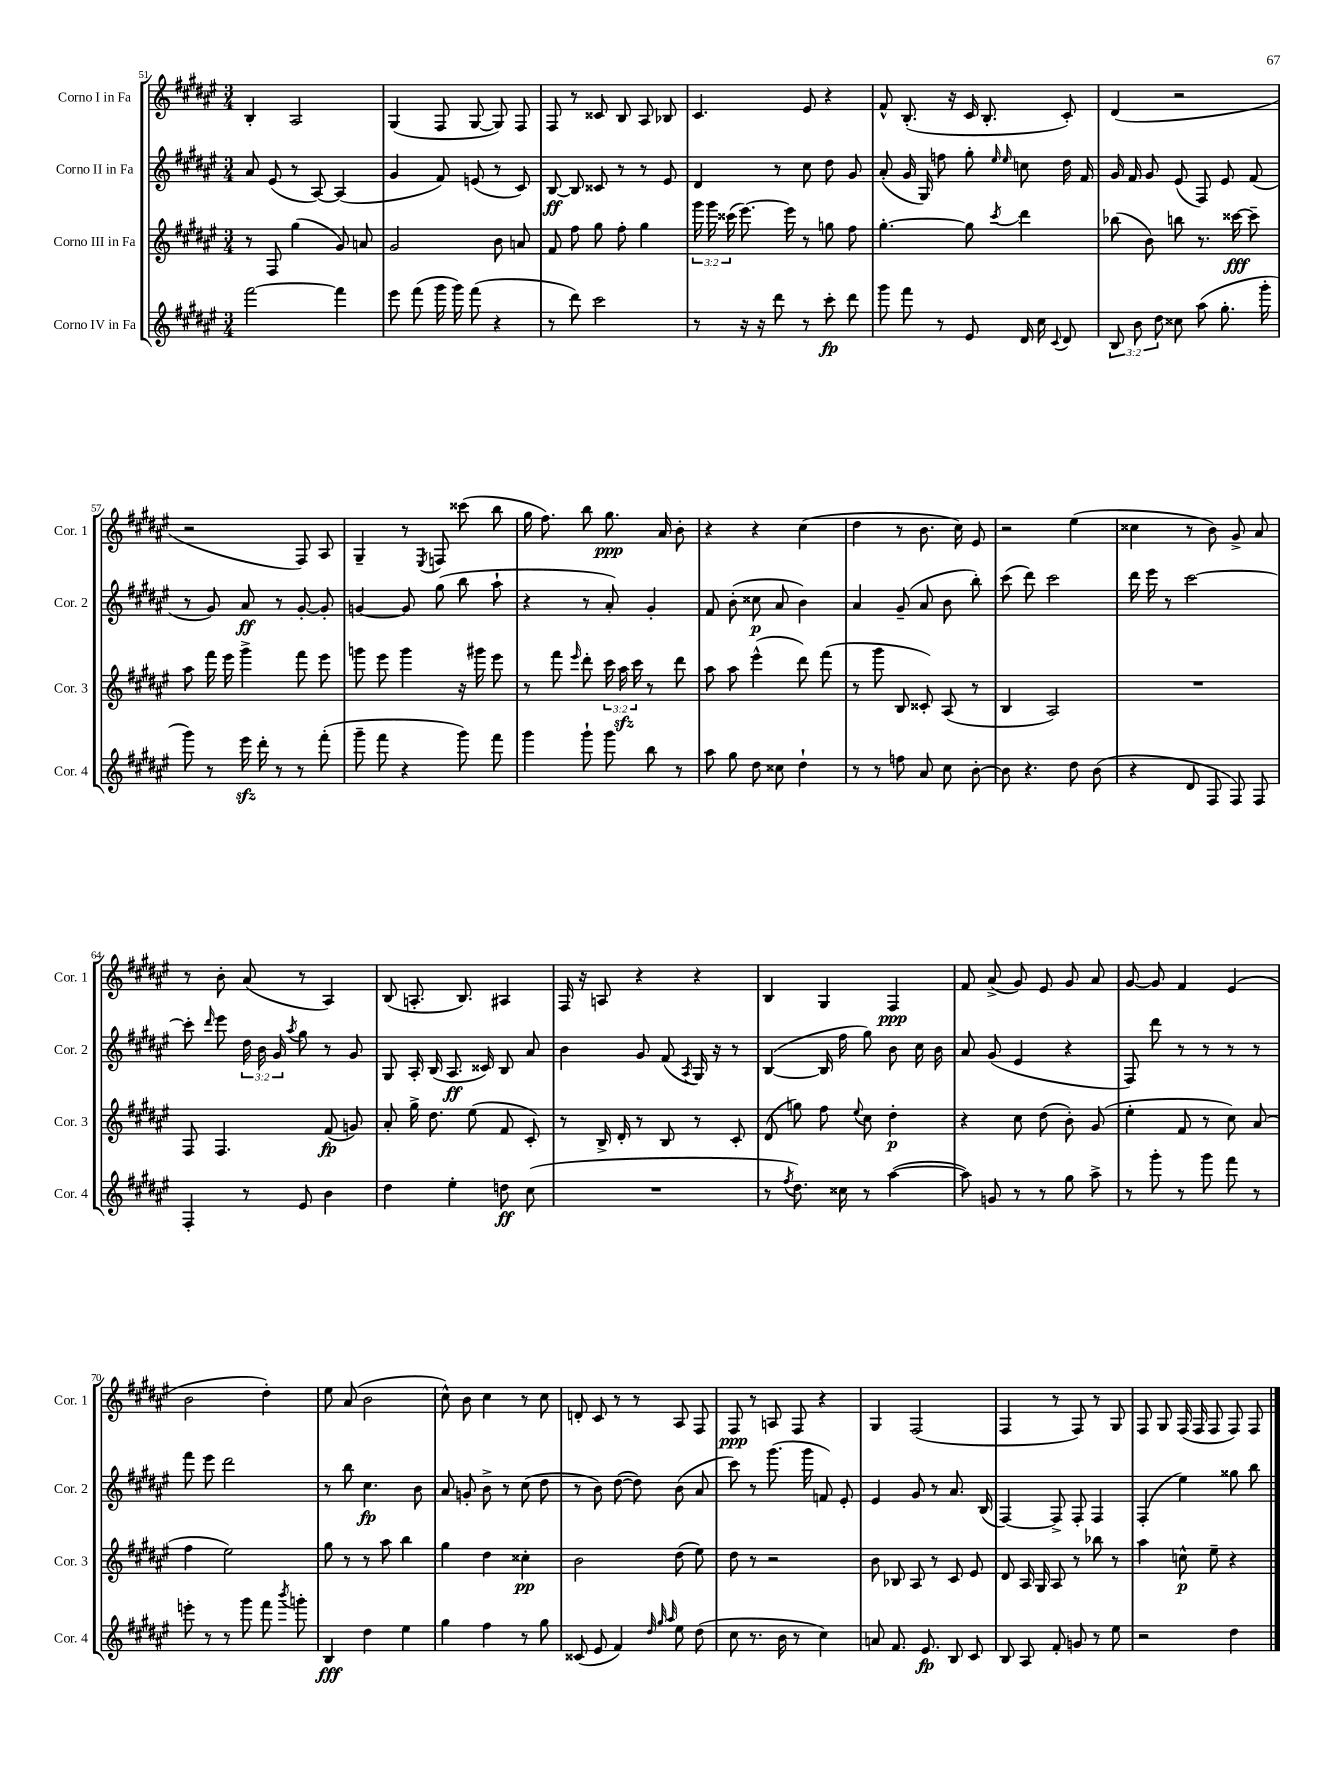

**kern	**dynam	**kern	**dynam	**kern	**dynam	**kern	**dynam
*part4	*part4	*part3	*part3	*part2	*part2	*part1	*part1
*staff4	*staff4	*staff3	*staff3	*staff2	*staff2	*staff1	*staff1
*I"Corno IV in Fa	*	*I"Corno III in Fa	*	*I"Corno II in Fa	*	*I"Corno I in Fa	*
*I'Cor. 4	*	*I'Cor. 3	*	*I'Cor. 2	*	*I'Cor. 1	*
*clefG2	*	*clefG2	*	*clefG2	*	*clefG2	*
*k[f#c#g#d#a#e#]	*	*k[f#c#g#d#a#e#]	*	*k[f#c#g#d#a#e#]	*	*k[f#c#g#d#a#e#]	*
*M3/4	*	*M3/4	*	*M3/4	*	*M3/4	*
=51	=51	=51	=51	=51	=51	=51	=51
[2fff#\	.	8r	.	8a#/	.	4B'/	.
.	.	8F#/	.	(8e#/	.	.	.
.	.	(4gg#\	.	8r	.	2A#/	.
.	.	.	.	[8A#/)	.	.	.
4fff#\]	.	8g#/)	.	(4A#/]	.	.	.
.	.	8an/	.	.	.	.	.
=52	=52	=52	=52	=52	=52	=52	=52
8eee#\	.	2g#/	.	4g#/	.	(4G#/	.
(8fff#\	.	.	.	.	.	.	.
16ggg#\	.	.	.	8f#/)	.	8F#/	.
16ggg#\)	.	.	.	.	.	.	.
(8fff#\	.	.	.	(8en/	.	[8G#/	.
4r	.	8b\	.	8r	.	8G#/])	.
.	.	8an/	.	8c#/)	.	8F#/	.
=53	=53	=53	=53	=53	=53	=53	=53
8r	.	8f#/	.	[8B/	ff	8F#/	.
8ddd#\)	.	8ff#\	.	8B/]	.	8r	.
2ccc#\	.	8gg#\	.	8c##X/	.	8c##X/	.
.	.	8ff#'\	.	8r	.	8B/	.
.	.	4gg#\	.	8r	.	8A#/	.
.	.	.	.	8e#/	.	8B-X/	.
=54	=54	=54	=54	=54	=54	=54	=54
8r	.	24ggg#\	.	4d#/	.	4.c#/	.
.	.	24ggg#\	.	.	.	.	.
.	.	(24ccc##X\	.	.	.	.	.
16r	.	[8.eee#\)	.	.	.	.	.
16r	.	.	.	.	.	.	.
8ddd#\	.	.	.	8r	.	.	.
.	.	16eee#\]	.	.	.	.	.
8r	.	8r	.	8cc#\	.	8e#/	.
8ccc#'\	fp	8ggn\	.	8dd#\	.	4r	.
8ddd#\	.	8ff#\	.	8g#/	.	.	.
=55	=55	=55	=55	=55	=55	=55	=55
8ggg#\	.	[4.gg#'\	.	(8a#'/	.	8f#^^/	.
8fff#\	.	.	.	16g#/	.	(8.B'/	.
.	.	.	.	16G#/)	.	.	.
8r	.	.	.	8ffn\	.	.	.
.	.	.	.	.	.	16r	.
8e#/	.	8gg#\]	.	8gg#'\	.	16c#/	.
.	.	.	.	.	.	8.B'/	.
.	.	.	.	16qqee#/	.	.	.
.	.	8qccc#/	.	16qqee#/	.	.	.
16d#/	.	4ddd#\	.	8ccn\	.	.	.
16cc#\	.	.	.	.	.	.	.
8qqc#/	.	.	.	.	.	.	.
8d#/	.	.	.	16dd#\	.	8c#'/)	.
.	.	.	.	16f#/	.	.	.
=56	=56	=56	=56	=56	=56	=56	=56
12B/	.	(8bb-X\	.	16g#/	.	(4d#/	.
.	.	.	.	16f#/	.	.	.
12b\	.	.	.	.	.	.	.
.	.	8b\)	.	8g#/	.	.	.
12dd#\	.	.	.	.	.	.	.
8cc##X\	.	8bbn\	.	(8e#/	.	2r	.
(8aa#\	.	8.r	.	8F#/)	.	.	.
8.gg#'\	.	.	.	8e#/	.	.	.
.	.	[16ccc##X\	fff	.	.	.	.
.	.	8ccc##~\]	.	(8f#/	.	.	.
16ggg#'\	.	.	.	.	.	.	.
!!LO:LB:g=z
=57	=57	=57	=57	=57	=57	=57	=57
8ggg#\)	.	8aa#\	.	8r	.	2r	.
8r	.	16fff#\	.	8g#/)	.	.	.
.	.	16eee#\	.	.	.	.	.
16eee#zz\	.	4ggg#^\	.	8a#/	ff	.	.
16ddd#'\	.	.	.	.	.	.	.
8r	.	.	.	8r	.	.	.
8r	.	8fff#\	.	[8g#'/	.	8F#/)	.
(8fff#'\	.	8eee#\	.	8g#'/]	.	8A#/	.
=58	=58	=58	=58	=58	=58	=58	=58
8ggg#~\	.	8gggn\	.	[4gn/	.	4G#~/	.
8fff#\	.	8eee#\	.	.	.	.	.
4r	.	4ggg\	.	8g/]	.	8r	.
.	.	.	.	.	.	8qE#/	.
.	.	.	.	(8gg#\	.	8Fn/	.
8ggg#\)	.	16r	.	8bb\	.	(8ccc##X\	.
.	.	16ggg#X\	.	.	.	.	.
8fff#\	.	8eee#\	.	8aa#`\	.	8bb\	.
=59	=59	=59	=59	=59	=59	=59	=59
4ggg#\	.	8r	.	4r	.	16gg#\	.
.	.	.	.	.	.	8.ff#\)	.
.	.	8fff#\	.	.	.	.	.
.	.	16qqeee#/	.	.	.	.	.
8ggg#`\	.	8ddd#'\	.	8r	.	8bb\	.
8ggg#\	.	24ccc#\	.	8a#'/)	.	8.gg#\	ppp
.	.	24aa#zz\	.	.	.	.	.
.	.	24ccc#\	.	.	.	.	.
8bb\	.	8r	.	4g#'/	.	.	.
.	.	.	.	.	.	16a#/	.
8r	.	8ddd#\	.	.	.	8b'\	.
=60	=60	=60	=60	=60	=60	=60	=60
8aa#\	.	8aa#\	.	8f#/	.	4r	.
8gg#\	.	8aa#\	.	(8b'\	.	.	.
8dd#\	.	(4eee#^^\	.	8cc##X\	p	4r	.
8cc##X\	.	.	.	8a#/	.	.	.
4dd#`\	.	8ddd#\)	.	4b\)	.	(4cc#\	.
.	.	(8fff#\	.	.	.	.	.
=61	=61	=61	=61	=61	=61	=61	=61
8r	.	8r	.	4a#/	.	4dd#\	.
8r	.	8ggg#\	.	.	.	.	.
8ffn\	.	8B/	.	(8g#~/	.	8r	.
8a#/	.	8c##X'/)	.	8a#/	.	8.b\	.
8cc#\	.	(8A#/	.	8b\	.	.	.
.	.	.	.	.	.	16cc#\)	.
[8b'\	.	8r	.	8bb'\)	.	8e#/	.
=62	=62	=62	=62	=62	=62	=62	=62
8b\]	.	4B/	.	(8ccc#\	.	2r	.
4.r	.	.	.	8ddd#\)	.	.	.
.	.	2A#/)	.	2ccc#\	.	.	.
8dd#\	.	.	.	.	.	(4ee#\	.
(8b\	.	.	.	.	.	.	.
=63	=63	=63	=63	=63	=63	=63	=63
4r	.	2.r	.	16ddd#\	.	4cc##X\	.
.	.	.	.	16eee#\	.	.	.
.	.	.	.	8r	.	.	.
8d#/	.	.	.	[2ccc#\	.	8r	.
8F#/	.	.	.	.	.	8b\)	.
8F#/)	.	.	.	.	.	8g#^/	.
8F#/	.	.	.	.	.	8a#/	.
!!LO:LB:g=z
=64	=64	=64	=64	=64	=64	=64	=64
4F#'/	.	8F#/	.	8ccc#'\]	.	8r	.
.	.	.	.	16qqddd#/	.	.	.
.	.	4.F#/	.	8eee#\	.	8b'\	.
8r	.	.	.	24dd#\	.	(8a#/	.
.	.	.	.	24b\	.	.	.
.	.	.	.	24g#/	.	.	.
.	.	.	.	8qaa#/	.	.	.
8e#/	.	.	.	8gg#\	.	8r	.
4b\	.	(8f#/	fp	8r	.	4A#/)	.
.	.	8gn/)	.	8g#/	.	.	.
=65	=65	=65	=65	=65	=65	=65	=65
4dd#\	.	8a#'/	.	8G#/	.	(8B/	.
.	.	16gg#^\	.	16A#'/	.	8.An'/	.
.	.	8.dd#\	.	(16B/	.	.	.
4ee#'\	.	.	.	8.A#/	ff	.	.
.	.	.	.	.	.	8.B/)	.
.	.	(8ee#\	.	.	.	.	.
.	.	.	.	16c##X/)	.	.	.
8ddn\	ff	8f#/	.	8B/	.	4A#X/	.
(8cc#\	.	8c#'/)	.	8a#/	.	.	.
=66	=66	=66	=66	=66	=66	=66	=66
2.r	.	8r	.	4b\	.	16F#/	.
.	.	.	.	.	.	16r	.
.	.	16B^/	.	.	.	8An/	.
.	.	16d#'/	.	.	.	.	.
.	.	8r	.	8g#/	.	4r	.
.	.	8B/	.	(8f#/	.	.	.
.	.	.	.	8qA#/	.	.	.
.	.	8r	.	16G#/)	.	4r	.
.	.	.	.	16r	.	.	.
.	.	8c#'/	.	8r	.	.	.
=67	=67	=67	=67	=67	=67	=67	=67
8r	.	(8d#/	.	([4B/	.	4B/	.
8qff#/	.	.	.	.	.	.	.
8.dd#\)	.	8ggn\)	.	.	.	.	.
.	.	8ff#\	.	16B/]	.	4G#/	.
16cc##X\	.	.	.	16ff#\	.	.	.
.	.	8qqee#/	.	.	.	.	.
8r	.	8cc#\	.	8gg#\)	.	.	.
([4aa#\	.	4dd#'\	p	8b\	.	4F#/	ppp
.	.	.	.	16cc#\	.	.	.
.	.	.	.	16b\	.	.	.
=68	=68	=68	=68	=68	=68	=68	=68
8aa#\])	.	4r	.	8a#/	.	8f#/	.
8gn/	.	.	.	(8g#/	.	(8a#^/	.
8r	.	8cc#\	.	4e#/	.	8g#/)	.
8r	.	(8dd#\	.	.	.	8e#/	.
8gg#\	.	8b'\)	.	4r	.	8g#/	.
8aa#^\	.	(8g#/	.	.	.	8a#/	.
=69	=69	=69	=69	=69	=69	=69	=69
8r	.	4ee#'\	.	8F#/)	.	[8g#/	.
8ggg#'\	.	.	.	8ddd#\	.	8g#/]	.
8r	.	8f#/	.	8r	.	4f#/	.
8ggg#\	.	8r	.	8r	.	.	.
8fff#\	.	8cc#\)	.	8r	.	(4e#/	.
8r	.	(8a#/	.	8r	.	.	.
!!LO:LB:g=z
=70	=70	=70	=70	=70	=70	=70	=70
8eeen'\	.	4ff#\	.	8fff#\	.	2b\	.
8r	.	.	.	8eee#\	.	.	.
8r	.	2ee#\)	.	2ddd#\	.	.	.
8ggg#\	.	.	.	.	.	.	.
8fff#\	.	.	.	.	.	4dd#'\)	.
8qbbb/	.	.	.	.	.	.	.
8gggn'\	.	.	.	.	.	.	.
=71	=71	=71	=71	=71	=71	=71	=71
4B/	fff	8gg#\	.	8r	.	8ee#\	.
.	.	8r	.	8bb\	.	(8a#/	.
4dd#\	.	8r	.	4.cc#\	fp	2b\	.
.	.	8aa#\	.	.	.	.	.
4ee#\	.	4bb\	.	.	.	.	.
.	.	.	.	8b\	.	.	.
=72	=72	=72	=72	=72	=72	=72	=72
4gg#\	.	4gg#\	.	8a#/	.	8cc#^^\)	.
.	.	.	.	8gn'/	.	8b\	.
4ff#\	.	4dd#\	.	8b^\	.	4cc#\	.
.	.	.	.	8r	.	.	.
8r	.	4cc##X'\	pp	(8cc#\	.	8r	.
8gg#\	.	.	.	8dd#\	.	8cc#\	.
=73	=73	=73	=73	=73	=73	=73	=73
(8c##X/	.	2b\	.	8r	.	8dn'/	.
8e#/	.	.	.	8b\)	.	8c#/	.
4f#/)	.	.	.	([8dd#\	.	8r	.
.	.	.	.	8dd#\])	.	8r	.
32qqdd#/	.	.	.	.	.	.	.
32qqgg#/	.	.	.	.	.	.	.
32qqaa#/	.	.	.	.	.	.	.
8ee#\	.	(8dd#\	.	(8b\	.	8A#/	.
(8dd#\	.	8ee#\)	.	8a#/	.	8F#/	.
=74	=74	=74	=74	=74	=74	=74	=74
8cc#\	.	8dd#\	.	8ccc#\)	.	8F#/	ppp
8.r	.	8r	.	8r	.	8r	.
.	.	2r	.	(8.ggg#\	.	8An/	.
16b\	.	.	.	.	.	.	.
8r	.	.	.	.	.	8F#/	.
.	.	.	.	16ggg#\	.	.	.
4cc#\)	.	.	.	8fn/)	.	4r	.
.	.	.	.	8e#'/	.	.	.
=75	=75	=75	=75	=75	=75	=75	=75
8an/	.	8b\	.	4e#/	.	4G#/	.
8.f#/	.	8B-X/	.	.	.	.	.
.	.	8A#/	.	8g#/	.	(2F#/	.
8.e#/	fp	.	.	.	.	.	.
.	.	8r	.	8r	.	.	.
8B/	.	8c#/	.	8.a#/	.	.	.
8c#/	.	8e#/	.	.	.	.	.
.	.	.	.	(16B/	.	.	.
=76	=76	=76	=76	=76	=76	=76	=76
8B/	.	8d#/	.	[4F#/)	.	4F#/	.
8A#/	.	16A#/	.	.	.	.	.
.	.	16G#/	.	.	.	.	.
8f#'/	.	8A#/	.	8F#^/]	.	8r	.
8gn/	.	8r	.	8F#'/	.	8F#/)	.
8r	.	8bb-X\	.	4F#/	.	8r	.
8ee#\	.	8r	.	.	.	8G#/	.
=77	=77	=77	=77	=77	=77	=77	=77
2r	.	4aa#\	.	(4F#'/	.	8F#/	.
.	.	.	.	.	.	8G#/	.
.	.	8ccn^^\	p	4ee#\)	.	(16F#/	.
.	.	.	.	.	.	16F#/	.
.	.	8ee#~\	.	.	.	8F#/	.
4dd#\	.	4r	.	8gg##X\	.	8F#/)	.
.	.	.	.	8bb\	.	8F#/	.
==	==	==	==	==	==	==	==
*-	*-	*-	*-	*-	*-	*-	*-
